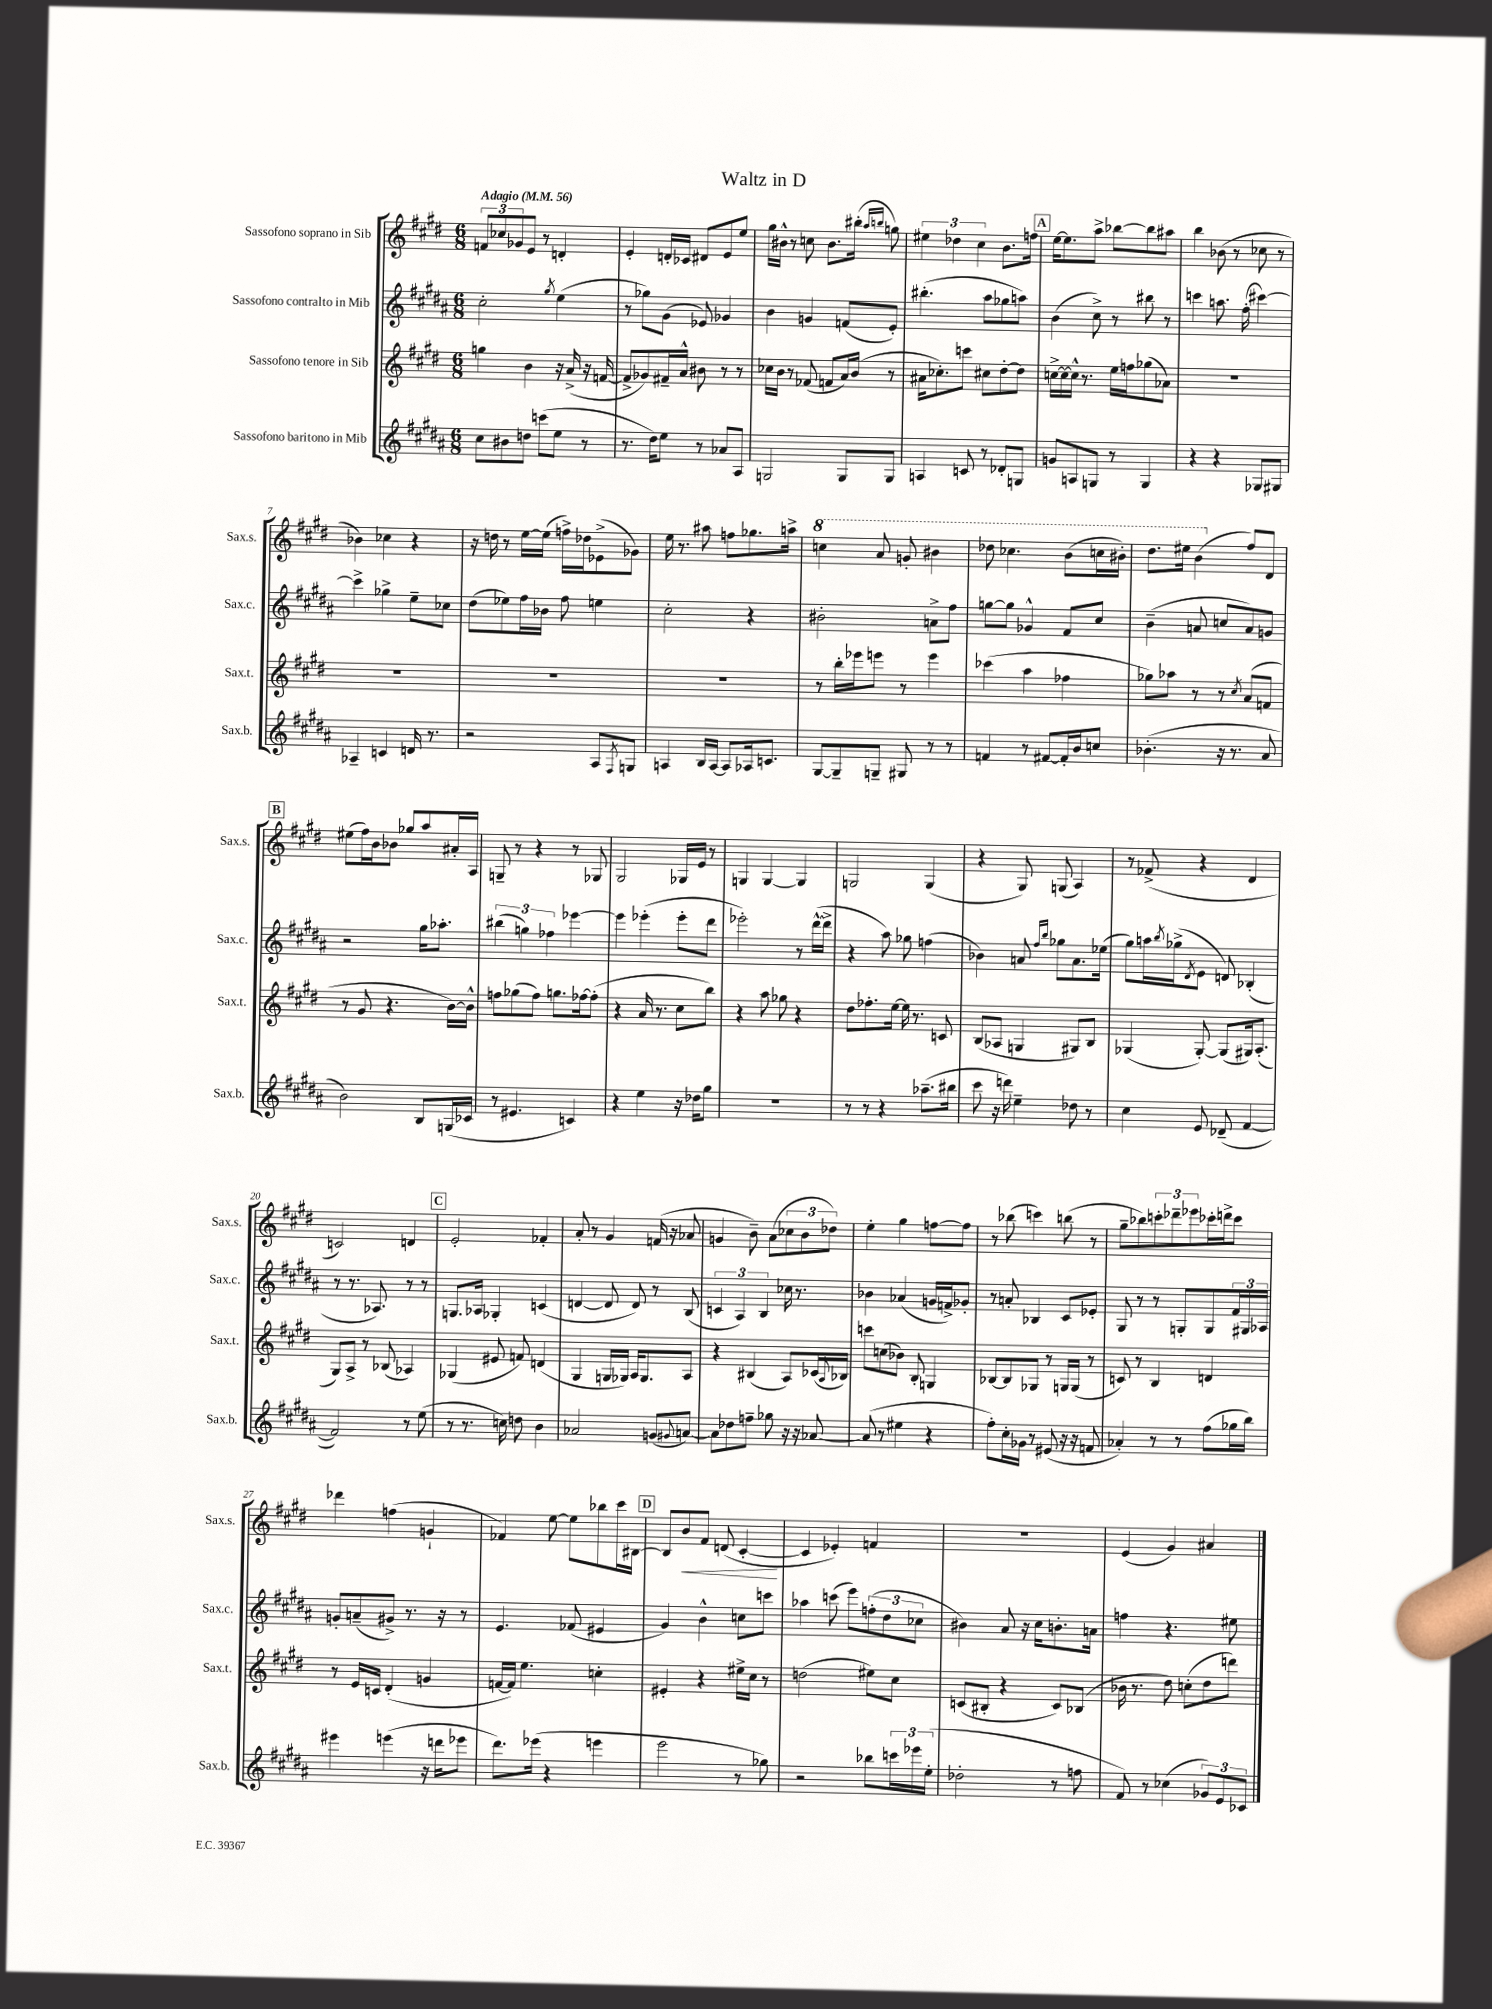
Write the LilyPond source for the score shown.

\header { title = "Waltz in D" }
<<
\new StaffGroup <<
\new Staff = "s0" \with { instrumentName = "Sassofono soprano in Sib" shortInstrumentName = "Sax.s." } {
    \clef treble \key e \major \numericTimeSignature \time 6/8 \tempo "Adagio" 4 = 56
    \tuplet 3/2 { f'8 ces''8 ges'8 } e'8 r8 d'4-. |
    e'4-. d'16-. ces'16 dis'8 e'8 e''8 |
    gis''16 bis'16-^ r8 c''8 bis'8. bis''16-.( \grace { a''16 b''16 } g''8) |
    \tuplet 3/2 { eis''4 des''4 cis''4 } b'8. f''16 |
    \mark \markup { \box "A" } e''16~ e''8. a''8-> bes''8~ bes''8 ais''8 |
    b''4 bes'8( r8 ces''8 r8 |
    bes'4) ces''4 r4 |
    r16 d''16 r8 e''16~ e''16( f''16->) des''16 ees'8->( ges'8) |
    e''16 r8. ais''8 f''8 ges''8. a''16-> |
    \ottava #1 c'''4 a''8 g''8-. bis''4 |
    des'''8 ces'''4. b''8( c'''16 bis''16-.) |
    dis'''8. eis'''16 b''4( \ottava #0 fis''8) dis'8 |
    \mark \markup { \box "B" } eis''8( fis''16) b'16 bes'8 ges''8 a''8 ais'16-. a16 |
    g8-- r8 r4 r8 ges8 |
    gis2 ges16 e'16 r8 |
    g4 g4~ g4 |
    g2 g4( |
    r4 gis8) g8( a4) |
    r8 fes'8->( r4 dis'4 |
    c'2) d'4 |
    \mark \markup { \box "C" } e'2-. fes'4-. |
    a'8-. r8 gis'4 f'16( r16 aes'8 |
    g'4 b'8--) a'8( \tuplet 3/2 { ces''8 b'8 des''8) } |
    e''4-. gis''4 f''8~ f''8 |
    r8 bes''8( c'''4) b''8( r8 |
    gis''8-- bes''8) \tuplet 3/2 { c'''8-. des'''8-- ees'''8 } ces'''16-. d'''16-> ces'''8 |
    des'''4 f''4( g'4-! |
    fes'4) e''8~ e''8 bes''8 cis'''16 bis16~ |
    \mark \markup { \box "D" } bis8 b'8\< fis'8 d'8( cis'4~-.\! |
    cis'4 ees'4-.) f'4 |
    R2. |
    e'4( gis'4) ais'4 \bar "|." |
}
\new Staff = "s1" \with { instrumentName = "Sassofono contralto in Mib" shortInstrumentName = "Sax.c." } {
    \clef treble \key b \major \numericTimeSignature \time 6/8
    cis''2-. \acciaccatura { gis''8 } e''4( |
    r8 ges''8) gis'8( ees'8) ges'4 |
    b'4 g'4 f'8( e'8-.) |
    bis''4.-.( ais''8 ges''8 a''8) |
    \mark \markup { \box "A" } b'4( cis''8->) r8 bis''8 r8 |
    c'''4 a''8. fis''16-.( cis'''4~) |
    cis'''4-> ges''4-> e''8-- ces''8 |
    dis''8( ees''8) fis''16 bes'16 fis''8 e''4 |
    cis''2-. r4 |
    bis'2-. a'8-> fis''8 |
    g''8~ g''8 ges'4-^ fis'8 cis''8 |
    b'4--( a'8 c''8 a'8) g'8 |
    \mark \markup { \box "B" } r2 gis''16 aes''8.-. |
    \tuplet 3/2 { bis''4( g''4) fes''4 } ees'''4~ |
    ees'''4 ees'''4-.( ees'''8-. dis'''8 |
    ees'''2-.) r8 dis'''16~-^( dis'''16-> |
    r4 ais''8) ges''8 f''4( |
    bes'4) a'8 \grace { fis''16 b''16 } ges''8 a'8. ees''16( |
    gis''8) a''16 \acciaccatura { b''8 } ges''16->( \acciaccatura { dis'8 } e'8 d'8) bes4-.( |
    r8 r8. aes8.) r8 r8 |
    \mark \markup { \box "C" } g8. aes16 ges4-. c'4( |
    d'4~ d'8 d'8) r8 b8( |
    \tuplet 3/2 { c'4 ais4) b4 } ces''16 r8. |
    bes'4 aes'4( g'16 f'16->) ges'8-. |
    r8 a'8-. bes4 cis'8 ees'8-. |
    gis8 r8 r8 g8-. g8 \tuplet 3/2 { fis'16 gis16 aes16 } |
    g'8-. a'8--( gis'8->) r8. r16 r8 |
    e'4. fes'8( eis'4 |
    \mark \markup { \box "D" } gis'4) b'4-^ c''8 c'''8 |
    aes''4 c'''8( e'''8) \tuplet 3/2 { f''8-.( dis''8 ces''8 } |
    bis'4) ais'8 r16 cis''16 b'8.-. a'16 |
    f''4 r4. eis''8 \bar "|." |
}
\new Staff = "s2" \with { instrumentName = "Sassofono tenore in Sib" shortInstrumentName = "Sax.t." } {
    \clef treble \key e \major \numericTimeSignature \time 6/8
    g''4 b'4 r16 a'16->( r16 f'16~ |
    f'8-> ges'8) fis'16-- a'16-^ bis'8 r8 r8 |
    ces''16 b'16 r8 fes'8( f'8 a'16) b'16( r8 |
    ais'16 ces''8.-.) c'''8 cis''8 dis''8~-. dis''8 |
    \mark \markup { \box "A" } c''16~-> c''16~ c''16-^ r8. e''16 f''16 ges''8( aes'8) |
    R2. |
    R2. |
    R2. |
    R2. |
    r8 b''16-. ees'''16 e'''8 r8 e'''4 |
    ces'''4( a''4 fes''4 |
    ges''8) aes''8 r8 r8 \acciaccatura { cis''8 } a'8( f'8 |
    \mark \markup { \box "B" } r8 gis'8 r4. b'16~) b'16-^ |
    f''8 ges''8( f''8) g''8. fes''16~ fes''8-.( |
    r4 a'16 r8. cis''8 b''8) |
    r4 a''8 ges''8 r4 |
    dis''8 fes''8.-. e''16~ e''16 r8. c'8 |
    b8( aes8 g4 gis8) b8 |
    ges4( ges8~-.) ges8( gis16) a8.-.( |
    gis8) a8-> r8 bes8( aes4) |
    \mark \markup { \box "C" } ges4( eis'8 f'8) d'4( |
    gis4 g16 ges16) a16 ges8. a8 |
    r4 bis4( a8) ces'16( \appoggiatura { a8 } bes16) |
    c'''8 c''8( bes'8) b8-. g4 |
    bes8~ bes8 ges8 r8 g16 g16( r8 |
    c'8) r8 b4 d'4 |
    r8 e'16 c'16 dis'4-.( g'4 |
    f'16~ f'16) e''4. c''4-. |
    \mark \markup { \box "D" } eis'4-. r4 eis''16-> cis''16 r8 |
    d''2( eis''8) cis''8 |
    c'8( bis8-. r4 c'8) bes8( |
    bes'16 r8. dis''8) c''8-.( dis''8 d'''8) \bar "|." |
}
\new Staff = "s3" \with { instrumentName = "Sassofono baritono in Mib" shortInstrumentName = "Sax.b." } {
    \clef treble \key b \major \numericTimeSignature \time 6/8
    cis''8 bis'8 d''8 c'''8( e''8 r8 |
    r8. dis''16) e''8 r8 aes'8 ais8 |
    g2 g8 g8 |
    a4 c'8 r8 des'8-. g8 |
    \mark \markup { \box "A" } g'8 a8 g8 r8 g4 |
    r4 r4 ges8 gis8 |
    aes4-- c'4 d'16 r8. |
    r2 ais8 \acciaccatura { fis8 } g8 |
    a4 b16 a16~ a8 aes16 c'8. |
    gis8~ gis8-- g8-- gis8 r8 r8 |
    f'4 r8 fis'8~ fis'16-. b'16 c''8 |
    bes'4.-.( r16 r8. ais'8 |
    \mark \markup { \box "B" } b'2) b8 g16( ces'16 |
    r8 eis'4. c'4) |
    r4 e''4 r16 des''16 gis''8 |
    R2. |
    r8 r8 r4 aes''8.--( bis''16 |
    cis'''8 r16 d'''16) e''4-- des''8 r8 |
    cis''4 e'8 des'8--( fis'4~ |
    fis'2) r8 e''8( |
    \mark \markup { \box "C" } r8 r8. c''16) d''8 b'4 |
    aes'2 g'8( \appoggiatura { gis'8 } a'8~) |
    a'8 des''8 f''8-- ges''8 r16 r16 aes'8~ |
    aes'8( r8 eis''4 r4 |
    fis''8-.) cis''16-. ges'16 r8 eis'8( r16 r16 f'8 |
    aes'4-.) r8 r8 fis''8( ges''16 b''16) |
    eis'''4 e'''4( r16 d'''16 ees'''8 |
    dis'''8.) ees'''16( r4 e'''4 |
    \mark \markup { \box "D" } e'''2 r8 ges''8) |
    r2 bes''8 \tuplet 3/2 { c'''16 ees'''16 e''16-.( } |
    des''2-. r8 f''8 |
    fis'8) r8 ces''4( \tuplet 3/2 { ges'8) e'8 ces'8 } \bar "|." |
}
>>
>>
